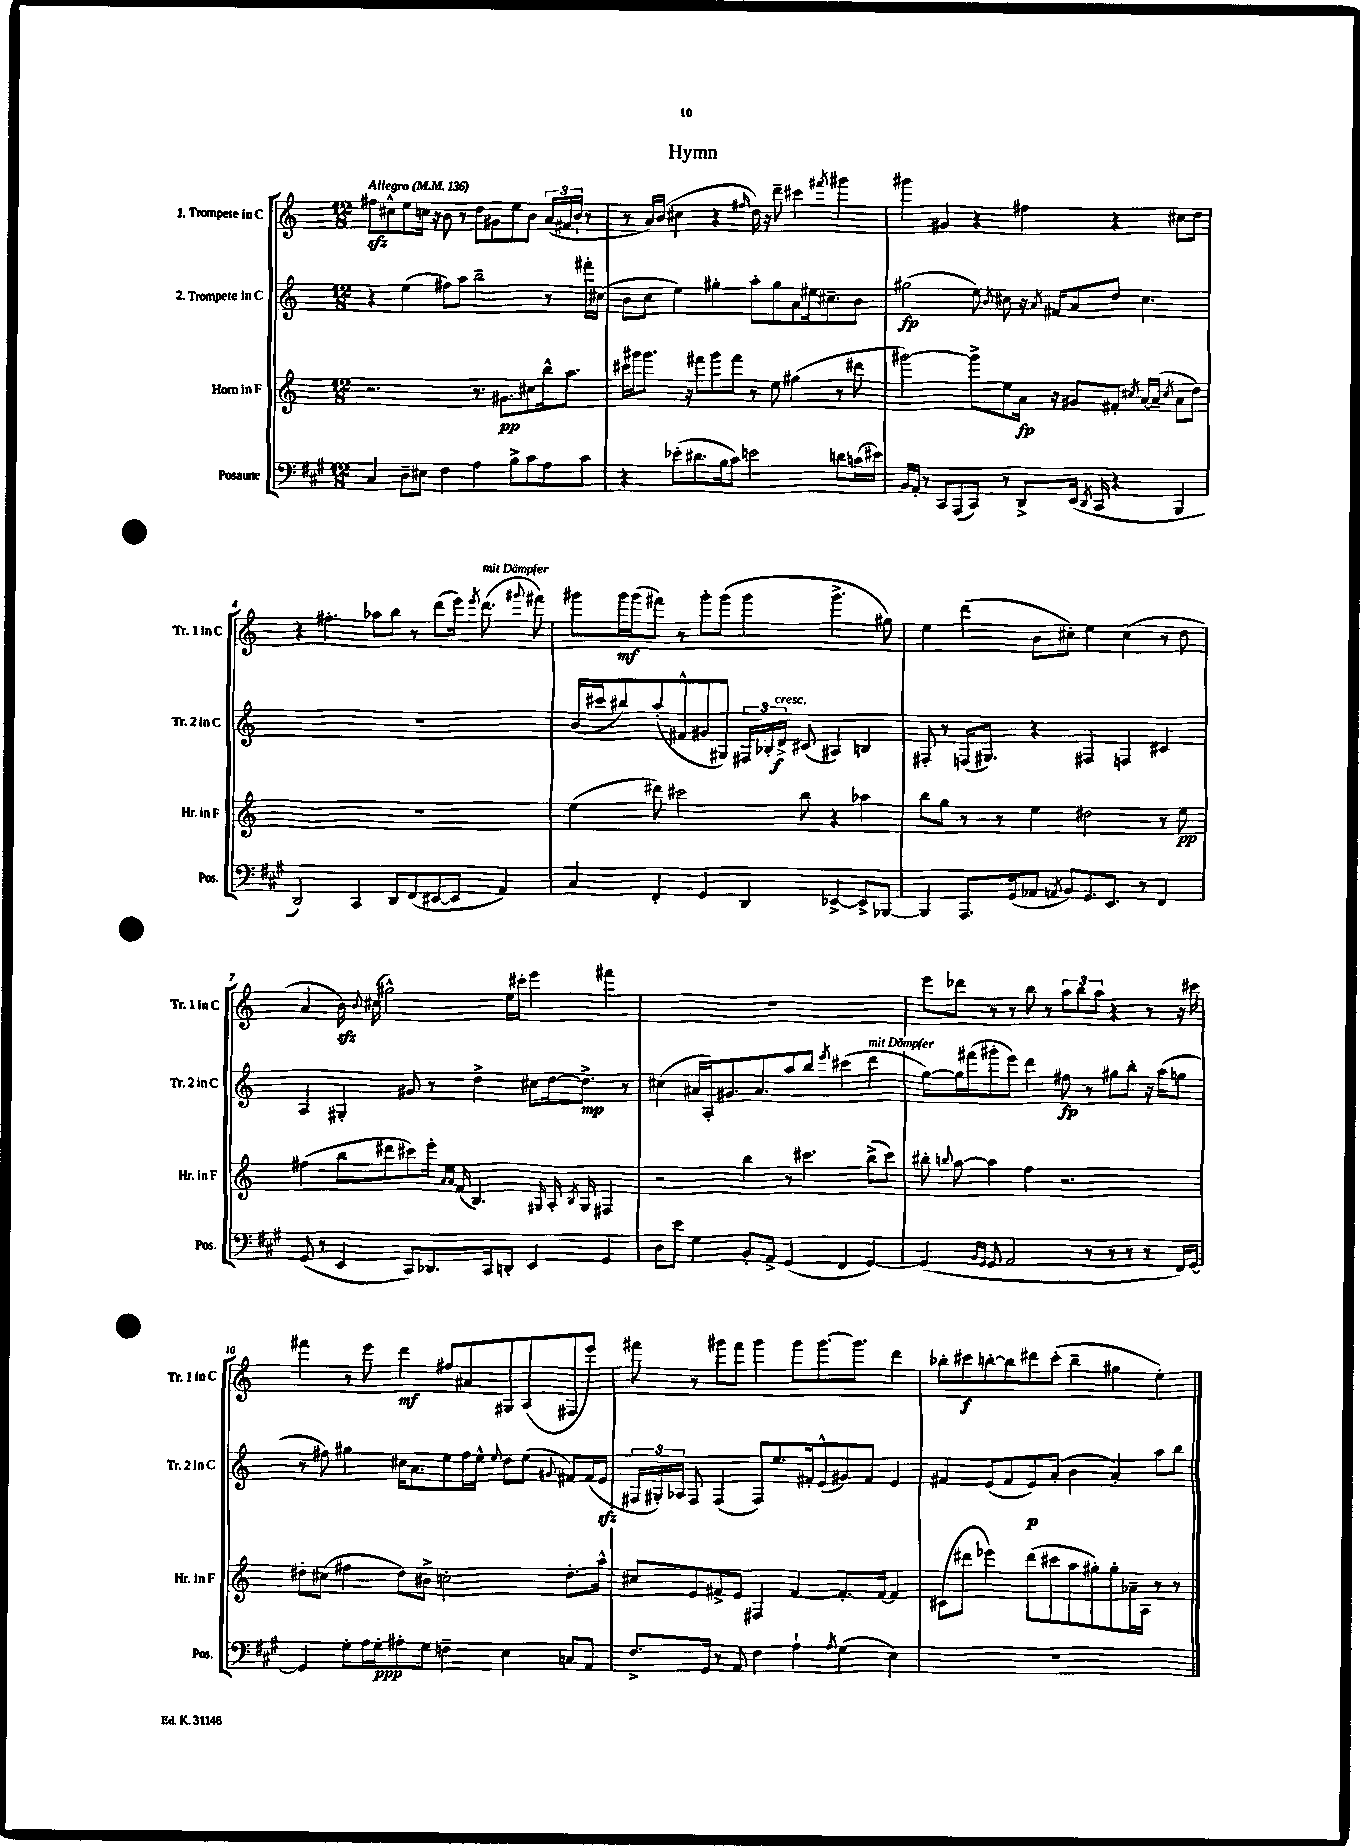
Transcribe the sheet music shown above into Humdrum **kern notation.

**kern	**dynam	**kern	**dynam	**kern	**dynam	**kern	**dynam
*part4	*part4	*part3	*part3	*part2	*part2	*part1	*part1
*staff4	*staff4	*staff3	*staff3	*staff2	*staff2	*staff1	*staff1
*I"Posaune	*	*I"Horn in F	*	*I"2. Trompete in C	*	*I"1. Trompete in C	*
*I'Pos.	*	*I'Hr. in F	*	*I'Tr. 2 in C	*	*I'Tr. 1 in C	*
*clefF4	*	*clefG2	*	*clefG2	*	*clefG2	*
*k[f#c#g#]	*	*k[]	*	*k[]	*	*k[]	*
*M12/8	*	*M12/8	*	*M12/8	*	*M12/8	*
*MM136	*	*MM136	*	*MM136	*	*MM136	*
=1	=1	=1	=1	=1	=1	=1	=1
!	!	!	!	!	!	!LO:TX:a:B:t=Allegro	!
4C#/	.	2.r	.	4r	.	8ff#Xzz\L	.
.	.	.	.	.	.	8cc#X^^\	.
8D~\L	.	.	.	(4ee\	.	8ee\	.
8E#X\J	.	.	.	.	.	16ccn\Jk	.
.	.	.	.	.	.	16r	.
4F#\	.	.	.	8ff#X\L)	.	8b\	.
.	.	.	.	8aa\J	.	8r	.
4A\	.	8.r	.	2bb~\	.	8dd\L	.
.	.	.	.	.	.	8g#X\	.
.	.	8.g#X\L	pp	.	.	.	.
8B^\L	.	.	.	.	.	8ee\	.
8c#\	.	8cc#X\	.	.	.	8b\J	.
8A\	.	16bb^^\k	.	8r	.	(24a/LL	.
.	.	.	.	.	.	24f#X/	.
.	.	8.aa\J	.	.	.	.	.
.	.	.	.	.	.	24b`/JJ	.
8c#\J	.	.	.	16fff#X'\LL	.	8r	.
.	.	.	.	(16cc#X\JJ	.	.	.
=2	=2	=2	=2	=2	=2	=2	=2
4r	.	16ccc#X\LL	.	8b\L	.	8r	.
.	.	16ggg#X\J	.	.	.	.	.
.	.	8.ggg#\J	.	8cc\J	.	16a/LL)	.
.	.	.	.	.	.	(16b/JJ	.
(8e-X'\L	.	.	.	4ee\)	.	4cc#X\	.
.	.	16r	.	.	.	.	.
8.d#X\	.	8fff#X\L	.	.	.	.	.
.	.	8ggg#\	.	4gg#X'\	.	4r	.
16B\k	.	.	.	.	.	.	.
8c#\J)	.	8fff#\J	.	.	.	.	.
.	.	.	.	.	.	16qqff#X/	.
2en\	.	8r	.	8aa'\L	.	16dd\)	.
.	.	.	.	.	.	16r	.
.	.	8ee\	.	8gg#\	.	8ddd~\	.
.	.	(4gg#X\	.	8a\	.	4ccc#X\	.
.	.	.	.	16ee#X\k	.	.	.
.	.	.	.	8.cc#X~\	.	.	.
.	.	.	.	.	.	8qfff#X/	.
8dn\L	.	8r	.	.	.	4ggg#X\	.
(16cn\L	.	8ddd#X\	.	8b\J	.	.	.
16e#X\JJ)	.	.	.	.	.	.	.
=3	=3	=3	=3	=3	=3	=3	=3
16BB/LL	.	[2ggg#X\)	.	(2gg#X\	fp	4ggg#X\	.
16AA'/JJ	.	.	.	.	.	.	.
8r	.	.	.	.	.	.	.
8CC#/L	.	.	.	.	.	4g#X/	.
(8AAA/	.	.	.	.	.	.	.
8CC#/J)	.	8ggg#^\L]	.	8ee\)	.	4r	.
.	.	.	.	8qb/	.	.	.
8r	.	8ee\	.	8cc#X\	.	.	.
8DD^/L	.	16a\Jk	fp	16r	.	4ff#X\	.
.	.	.	.	8qa/	.	.	.
.	.	16r	.	16f#X/KL	.	.	.
(16EE/Jk	.	8g#X/L	.	8a/	.	.	.
8qDD/	.	.	.	.	.	.	.
16CC#/	.	.	.	.	.	.	.
4r	.	8f#X'/J	.	8dd/J	.	4r	.
.	.	8qcc#X/	.	.	.	.	.
.	.	[16a/LL	.	4.cc#\	.	.	.
.	.	(16a~/JJ]	.	.	.	.	.
.	.	8qcc#/	.	.	.	.	.
4BBB/	.	8a\L	.	.	.	8cc#X\L	.
.	.	8dd\J)	.	.	.	8dd\J	.
!!LO:LB:g=z
=4	=4	=4	=4	=4	=4	=4	=4
2DD/)	.	1.r	.	1.r	.	4r	.
.	.	.	.	.	.	4.ff#X'\	.
4CC#/	.	.	.	.	.	.	.
.	.	.	.	.	.	8aa-X\L	.
8DD/L	.	.	.	.	.	8bb\J	.
(8FF#/	.	.	.	.	.	8r	.
[8EE#X/	.	.	.	.	.	(8ddd\L	.
8EE#/J]	.	.	.	.	.	16eee\Jk)	.
.	.	.	.	.	.	8qeee/	.
!	!	!	!	!	!	!LO:TX:a:i:t=mit Dämpfer	!
.	.	.	.	.	.	(8.ddd\	.
4AA/)	.	.	.	.	.	.	.
.	.	.	.	.	.	8qqggg#X/	.
.	.	.	.	.	.	8fff#X\)	.
=5	=5	=5	=5	=5	=5	=5	=5
4C#/	.	(4ee\	.	(16b/LL	.	8ggg#X\L	.
.	.	.	.	16ccc#X/J	.	.	.
.	.	.	.	8bb#X/)	.	16ggg#\L	mf
.	.	.	.	.	.	(16ggg#\J	.
4FF#'/	.	8ddd#X\)	.	(8aa'/	.	8fff#X\J)	.
.	.	2ccc#X\	.	8f#X^^/	.	8r	.
4GG#/	.	.	.	8g#X/	.	8ggg#'\L	.
.	.	.	.	8G#X/J)	.	(8ggg#\J	.
4DD/	.	.	.	24F#X/LL	.	4ggg#\	.
.	.	.	.	24B-X'/	.	.	.
!	!	!	!	!LO:TX:a:i:t=cresc.	!	!	!
.	.	.	.	24d^/JJ	f	.	.
.	.	8bb\	.	(8c#X/	.	.	.
[4EE-X^/	.	4r	.	4A#X/)	.	4.ggg#^\	.
8EE-^/L]	.	4aa-X\	.	4Bn/	.	.	.
[8BBB-X/J	.	.	.	.	.	8gg#X\)	.
=6	=6	=6	=6	=6	=6	=6	=6
4BBB-/]	.	8bb\L	.	8F#X'/	.	4ee\	.
.	.	8gg\J	.	8r	.	.	.
8.AAA/L	.	8r	.	(16Fn/KL	.	(4ddd\	.
.	.	.	.	8.G#X/J)	.	.	.
.	.	8r	.	.	.	.	.
(16GG#/k	.	.	.	.	.	.	.
8AA-X/J	.	4ee\	.	4r	.	8b\L	.
8qAAn/	.	.	.	.	.	.	.
8BB/L)	.	.	.	.	.	8cc#X'\J)	.
8.GG#/	.	2dd#X\	.	4F#X/	.	4ee\	.
8.EE/J	.	.	.	.	.	.	.
.	.	.	.	4Fn/	.	(4cc#\	.
8r	.	.	.	.	.	.	.
4FF#/	.	8r	.	4c#X/	.	8r	.
.	.	8ee\	pp	.	.	8dd\	.
!!LO:LB:g=z
=7	=7	=7	=7	=7	=7	=7	=7
(8GG#/	.	(4ff#X\	.	4A/	.	4a/	.
8r	.	.	.	.	.	.	.
4EE/	.	8bb\L	.	4G#X'/	.	16bzz\)	.
.	.	.	.	.	.	8qqb/	.
.	.	.	.	.	.	(16cc#X\	.
.	.	8ddd#X\	.	.	.	2gg#X^^\)	.
8CC#/L)	.	8ccc#X\)	.	8g#X/	.	.	.
8.DD-X/	.	16eee'\Jk	.	8r	.	.	.
.	.	16qqa/LL	.	.	.	.	.
.	.	16qqa/JJ	.	.	.	.	.
.	.	(16f/	.	.	.	.	.
.	.	4.B/)	.	4dd^\	.	.	.
16CC#/k	.	.	.	.	.	.	.
8DDn'/J	.	.	.	.	.	16ee\LL	.
.	.	.	.	.	.	16ccc#X'\JJ	.
4EE/	.	.	.	8cc#X\L	.	4eee\	.
.	.	16qqG#X/	.	.	.	.	.
.	.	16A'/	.	[16dd\k	.	.	.
.	.	8qB/	.	.	.	.	.
.	.	16G#/	.	8.dd^\J]	mp	.	.
4GG#/	.	4F#X/	.	.	.	4fff#X\	.
.	.	.	.	8r	.	.	.
=8	=8	=8	=8	=8	=8	=8	=8
8D\L	.	2r	.	(4cc#X\	.	1.r	.
8e\J	.	.	.	.	.	.	.
4G#\	.	.	.	16a#X/LL	.	.	.
.	.	.	.	16A'/J)	.	.	.
.	.	.	.	8.g#X/	.	.	.
8BB'/L	.	4bb\	.	.	.	.	.
.	.	.	.	8.a#/	.	.	.
8AA^/J	.	.	.	.	.	.	.
(4GG#/	.	8r	.	8aa/	.	.	.
.	.	4.ccc#X\	.	8bb/J	.	.	.
.	.	.	.	8qeee/	.	.	.
4FF#/	.	.	.	(4ccc#X\	.	.	.
!	!	!	!	!LO:TX:a:i:t=mit Dämpfer	!	!	!
[4GG#/)	.	(8bb^\L	.	4ddd\	.	.	.
.	.	8ccc#\J)	.	.	.	.	.
=9	=9	=9	=9	=9	=9	=9	=9
(4GG#/]	.	8bb#X'\	.	[8gg\L)	.	8eee\L	.
.	.	8qqbbn/	.	.	.	.	.
.	.	[8aa\	.	16gg\L]	.	8ddd-X\J	.
.	.	.	.	(16fff#X\J	.	.	.
16qqBB/LL	.	.	.	.	.	.	.
16qqGG#/JJ	.	.	.	.	.	.	.
8GG#/	.	4aa\]	.	8ggg#X'\	.	8r	.
2AA/	.	.	.	8eee\J)	.	8r	.
.	.	4ff\	.	4ddd\	.	8bb\	.
.	.	.	.	.	.	8r	.
.	.	2.r	.	8ff#X\	fp	12aa\L	.
.	.	.	.	.	.	12bb\	.
8r	.	.	.	8r	.	.	.
.	.	.	.	.	.	12aa\J	.
8r	.	.	.	8gg#X\L	.	4r	.
8r	.	.	.	8bb'\J	.	.	.
8r	.	.	.	16r	.	8r	.
.	.	.	.	(16aa\KL	.	.	.
16FF#/LL)	.	.	.	8ggn\J	.	16r	.
[16GG#/JJ	.	.	.	.	.	16ccc#X\	.
!!LO:LB:g=z
=10	=10	=10	=10	=10	=10	=10	=10
4GG#/]	.	8dd#X'\L	.	8r	.	4fff#X\	.
.	.	(8cc#X\J	.	8ff#X\)	.	.	.
8G#'\L	.	4ff#X\	.	4gg#X\	.	8r	.
16A\L	.	.	.	.	.	8eee\	.
16G#'\J	ppp	.	.	.	.	.	.
8A#X'\	.	8dd#\L)	.	16cc#X\KL	.	4ddd\	mf
.	.	.	.	8.a\	.	.	.
8G#\J	.	8b#X^\J	.	.	.	.	.
4Fn~\	.	2ccn'\	.	8ee\	.	8ff#X/L	.
.	.	.	.	16ff#\L	.	8a#X/	.
.	.	.	.	16ee^^\JJ	.	.	.
.	.	.	.	8qqee/	.	.	.
4E\	.	.	.	8dd\L	.	8G#X/	.
.	.	.	.	(8ee\J	.	(8A/	.
.	.	.	.	8qqg#X/	.	.	.
8Cn/L	.	8.dd#'\L	.	8f#X/L)	.	8F#X/	.
8AA/J	.	.	.	(16f#/L	.	8eee/J)	.
.	.	16aa^^\Jk	.	16ezz/JJ	.	.	.
=11	=11	=11	=11	=11	=11	=11	=11
8.F#^/L	.	8cc#X/L	.	24F#X/LL	.	8fff#X\	.
.	.	.	.	24G#X'/)	.	.	.
.	.	.	.	24A-X/JJ	.	.	.
.	.	8e/	.	8F#/	.	8r	.
16GG#/Jk	.	.	.	.	.	.	.
8r	.	8f#X^/	.	(4F#/	.	8ggg#X\L	.
8AA/	.	8e/J	.	.	.	8fff#\J	.
4F#\	.	4F#X/	.	8F#/L)	.	4ggg#\	.
.	.	.	.	8.ee/	.	.	.
4A`\	.	[4f#/	.	.	.	8ggg#\L	.
.	.	.	.	16f#X'/k	.	.	.
.	.	.	.	(8e^^/	.	[8.ggg#\	.
8qA/	.	.	.	.	.	.	.
(4G#\	.	8.f#'/L]	.	8g#X/)	.	.	.
.	.	.	.	.	.	8.ggg#\J]	.
.	.	.	.	8f#/J	.	.	.
.	.	[16f#/Jk	.	.	.	.	.
4E\)	.	4f#/]	.	4e/	.	4ddd\	.
=12	=12	=12	=12	=12	=12	=12	=12
1.r	.	(8c#X\L	.	4f#X/	.	8bb-X'\L	.
.	.	8ddd#X\J	.	.	.	8ccc#X\	f
.	.	4eee-X\)	.	(8e/L	.	[8bbn'\	.
.	.	.	.	8f#/	.	8bb\]	.
.	.	(8ddd#\L	.	8e/)	p	8ddd#X\	.
.	.	8ccc#X\	.	(8a'/J	.	(8ccc#'\J	.
.	.	8aa\	.	4b\	.	4bb~\	.
.	.	8gg#X'\)	.	.	.	.	.
.	.	8gg#'\	.	4a'/)	.	4gg#X\	.
.	.	16a-X~\L	.	.	.	.	.
.	.	16A\JJ	.	.	.	.	.
.	.	8r	.	8aa\L	.	4ee'\)	.
.	.	8r	.	8bb\J	.	.	.
==	==	==	==	==	==	==	==
*-	*-	*-	*-	*-	*-	*-	*-
